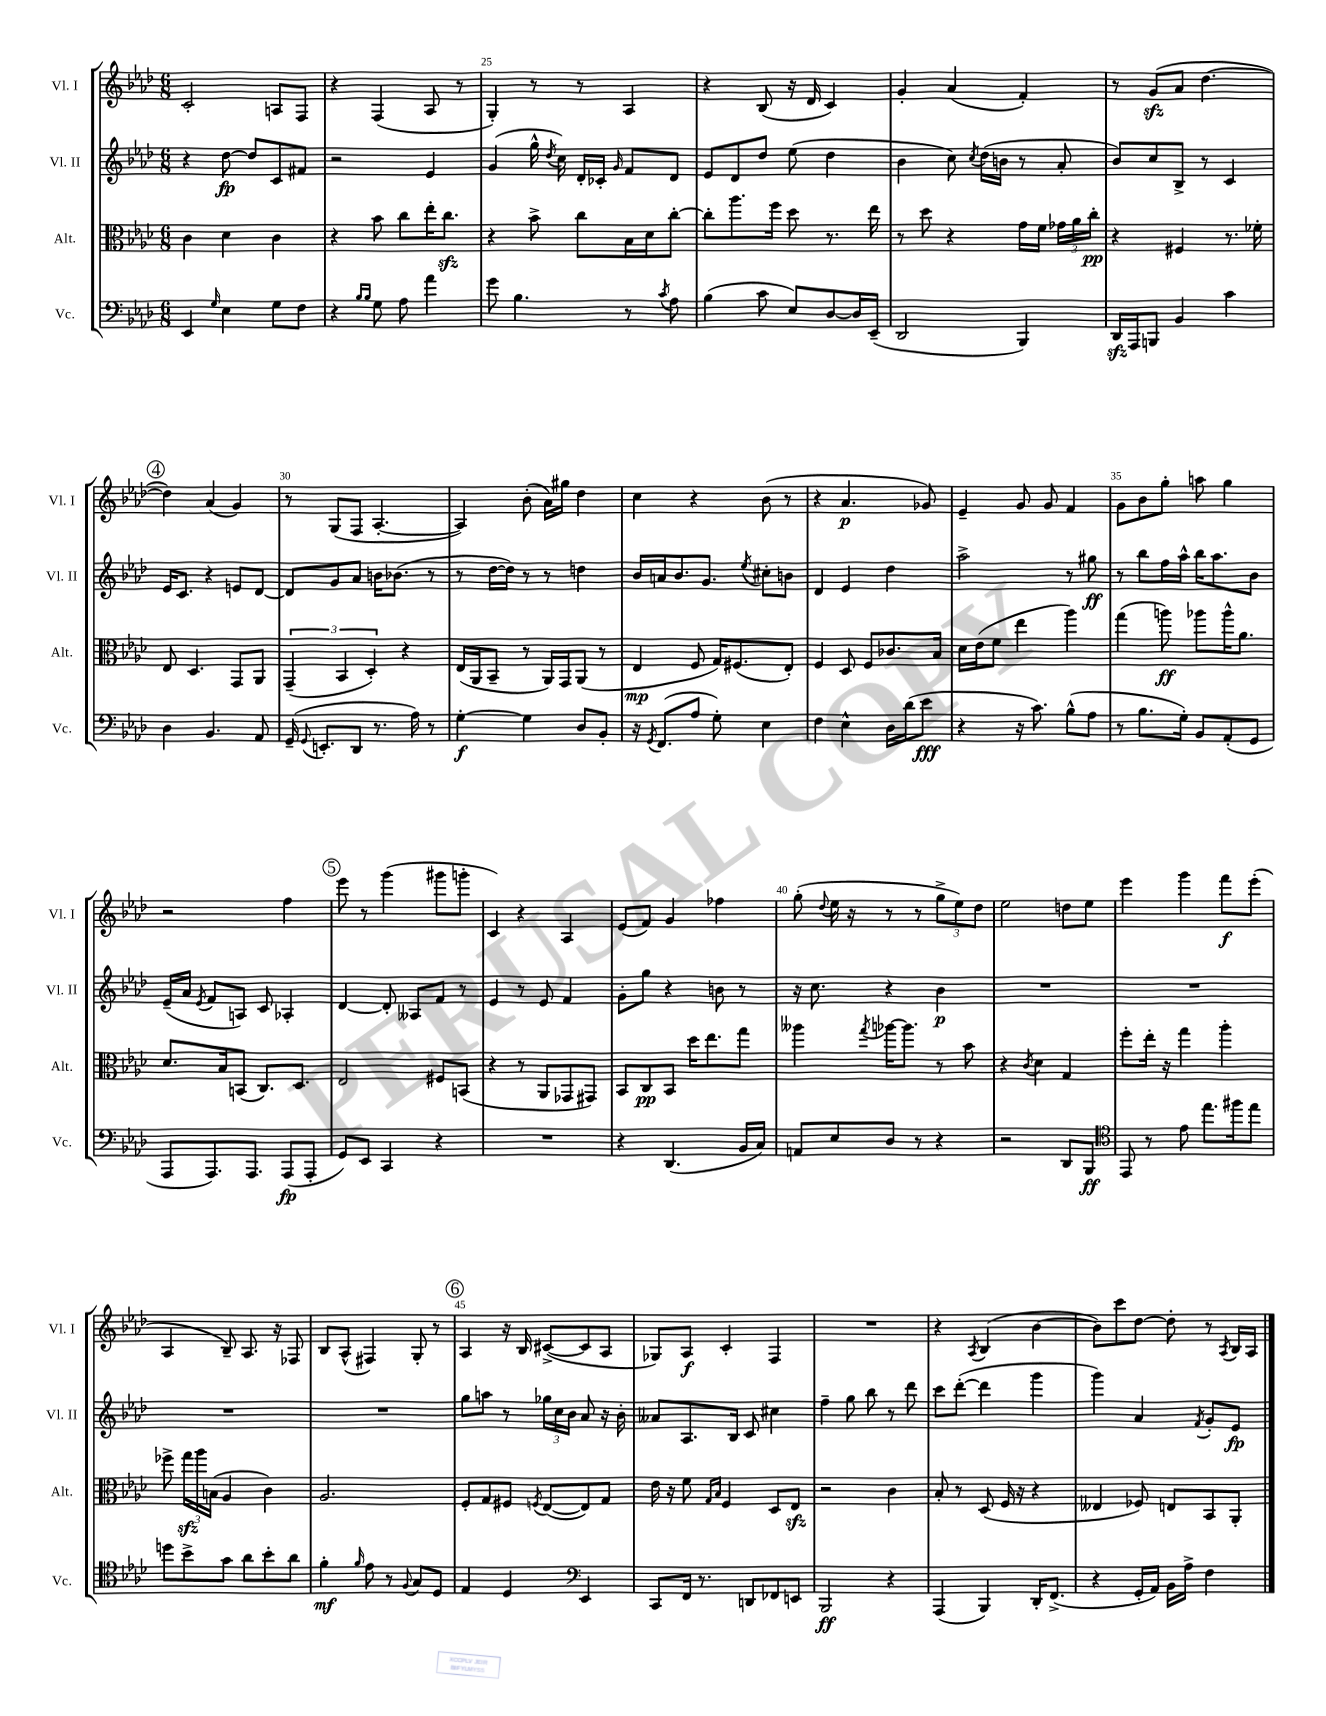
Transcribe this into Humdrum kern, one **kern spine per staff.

**kern	**kern	**kern	**kern
*staff4	*staff3	*staff2	*staff1
*clefF4	*clefC3	*clefG2	*clefG2
*k[b-e-a-d-]	*k[b-e-a-d-]	*k[b-e-a-d-]	*k[b-e-a-d-]
*M6/8	*M6/8	*M6/8	*M6/8
4EE-	4c	4r	2c'
16qqG	.	.	.
4E-	4d-	[8dd-	.
.	.	8dd-]	.
8G	4c	8c	8A
8F	.	8f#	8F
=	=	=	=
4r	4r	2r	4r
16qqB-	.	.	.
16qqB-	.	.	.
8G	8b-	.	(4F
8A-	8cc	.	.
4a-	16ee-'	4e-	8A-
.	8.cc	.	.
.	.	.	8r
=	=	=	=
8g	4r	(4g	4G')
4.B-	.	.	.
.	8b-^	16gg^^	8r
.	.	8qdd-	.
.	.	16cc)	.
.	8cc	16d-'	8r
.	.	16c-'	.
.	.	16qqg	.
8r	16B-	8f	4A-
.	16d-	.	.
8qc	.	.	.
8A-	[8cc'	8d-	.
=	=	=	=
(4B-	8cc']	8e-	4r
.	8.aa-	8d-	.
8c	.	8dd-	(8B-
.	16ff	.	.
8E-)	8dd-	(8ee-	16r
.	.	.	16d-
[8D-	8.r	4dd-	4c)
16D-]	.	.	.
(16EE-~	16ee-	.	.
=	=	=	=
2DD-	8r	4b-	4g'
.	8dd-	.	.
.	4r	8cc)	(4a-
.	.	8qcc	.
.	.	(16dd-	.
.	.	16b	.
4BBB-)	16g	8r	4f')
.	16f	.	.
.	24g-	8a-'	.
.	24a-	.	.
.	24cc'	.	.
=	=	=	=
16DD-	4r	8b-)	8r
16AAA-	.	.	.
8BBB	.	8cc	(8g
4BB-	4F#	8B-^	8a-
.	.	8r	[4.dd-
4c	8.r	4c	.
.	16f-'	.	.
=	=	=	=
4D-	8E-	16e-	4dd-])
.	.	8.c	.
.	4.D-	.	.
4.BB-	.	4r	(4a-
.	8GG	8e	4g)
8AA-	8AA-	[8d-	.
=	=	=	=
(16GG~	(6GG~	8d-]	8r
8qqGG	.	.	.
8.EE'	.	.	.
.	.	8g	(8G
.	6BB-	.	.
8DD-	.	8a-	8F
.	6D-')	.	.
8.r	.	16b	[4.A-'
.	.	(8.b-	.
.	4r	.	.
16A-)	.	.	.
8r	.	8r	.
=	=	=	=
[4G'	(16E-	8r	4A-])
.	16AA-	.	.
.	8BB-~	[16dd-	.
.	.	16dd-])	.
4G]	8r	8r	(8b-'
.	16AA-)	8r	16a-)
.	16GG	.	16gg#
8D-	(8AA-	4dd	4dd-
8BB-'	8r	.	.
=	=	=	=
16r	4E-	16b-	4cc
8qGG	.	.	.
(8.FF	.	16a	.
.	.	8.b-	.
8A-	8F	.	4r
.	.	8.g	.
8G')	16G)	.	.
.	(8.F#	.	.
.	.	8qee-	.
4E-	.	8cc#'	(8b-
.	8E-')	8b	8r
=	=	=	=
4F	4F	4d-	4r
4E-^^	8D-	4e-	4.a-
.	8F	.	.
16D-	8.c-	4dd-	.
(16d-	.	.	.
8e-	.	.	8g-)
.	16B-	.	.
=	=	=	=
4r	16d-	2aa-^	4e-~
.	(16e-	.	.
.	8f	.	.
16r	4ee-	.	8g
8.c)	.	.	.
.	.	.	8g
(8B-^^	4aa-)	8r	4f
8A-	.	8gg#	.
=	=	=	=
8r	(4gg	8r	8g
8.B-	.	8bb-	8b-
.	8aa)	16ff	8gg'
16G')	.	16aa-^^	.
8BB-	8aa-	16bb-	8aa
.	.	8.aa-	.
(8AA-'	16aa-^^	.	4gg
.	8.a-	.	.
8GG	.	8b-	.
=	=	=	=
8AAA-	8.d-	(16e-~	2r
.	.	16a-	.
.	.	8qe-	.
8.AAA-)	.	8f	.
.	16B-	.	.
.	(8BB	8A)	.
8.AAA-	.	.	.
.	8.C)	8c	.
(8AAA-	.	4A-'	4ff
.	8.D-	.	.
8AAA-'	.	.	.
=	=	=	=
8GG)	2E-	[4d-	8eee-
8EE-	.	.	8r
4CC	.	8d-']	(4ggg
.	.	8A--	.
4r	8F#	8f	8ggg#
.	(8BB	8r	8ggg'
=	=	=	=
2.r	4r	4e-	4c)
.	8r	8r	4r
.	8AA-	8e-	.
.	8GG-	4f	4A-
.	8GG#)	.	.
=	=	=	=
4r	8BB-	8g'	(8e-
.	8C	8gg	8f)
(4.DD-	8BB-	4r	4g
.	16dd-	.	.
.	8.ee-	.	.
.	.	8b	4ff-
16BB-	8gg	8r	.
16C)	.	.	.
=	=	=	=
8AA	4aa--	16r	(8gg'
.	.	8.cc	.
.	.	.	8qqdd-
8E-	.	.	16ee-
.	.	.	16r
.	8qgg	.	.
8D-	[16aa-	4r	8r
.	8.aa-]	.	.
8r	.	.	8r
4r	8r	4b-	12gg^
.	.	.	12ee-)
.	8b-	.	.
.	.	.	12dd-
=	=	=	=
2r	4r	2.r	2ee-
.	8qc	.	.
.	4d-	.	.
8DD-	4G	.	8dd
8BBB-	.	.	8ee-
=	=	=	=
*clefC4	*	*	*
8EE-	8ff'	2.r	4eee-
8r	16ee-'	.	.
.	16r	.	.
8e-	4gg	.	4ggg
8.ee-	.	.	.
.	4aa-'	.	8fff
16ff#	.	.	.
8ee-	.	.	(8eee-'
=	=	=	=
8dd	8ff-^	2.r	4A-
8b-^	24gg	.	.
.	24aa-	.	.
.	(24B	.	.
8g	4A-	.	8B-~)
8a-	.	.	8.A-
8b-'	4c)	.	.
.	.	.	16r
8a-	.	.	8F-
=	=	=	=
4f'	2.A-	2.r	8B-
.	.	.	(8A-^^
16qqf	.	.	.
8e-	.	.	4F#)
8r	.	.	.
8qqF	.	.	.
8G	.	.	8G'
8D-	.	.	8r
=	=	=	=
4E-	8F'	8gg	4A-
.	8G	8aa	.
4D-	8F#	8r	16r
.	.	.	16B-
.	8qF	.	.
.	([8E-	24gg-	([8c#^
.	.	24cc	.
.	.	24b-	.
*clefF4	*	*	*
4EE-	8E-])	8a-	8c#]
.	8G	16r	8A-
.	.	16b-'	.
=	=	=	=
8CC	16e-	8a--	8G-)
.	16r	.	.
16FF	8f	8.A-	8A-
8.r	.	.	.
.	16qqG	.	.
.	16qqB-	.	.
.	4F	.	4c'
.	.	16B-	.
8DD	.	8c	.
8FF-	8D-	4cc#	4F
8EE	8E-	.	.
=	=	=	=
2BBB-	2r	4ff~	2.r
.	.	8gg	.
.	.	8bb-	.
4r	4c	8r	.
.	.	8ddd-	.
=	=	=	=
(4AAA-	8B-'	8ccc	4r
.	8r	([8ddd-'	.
.	.	.	8qA-
4BBB-)	(8D-	4ddd-]	(4B-
.	16F	.	.
.	16r	.	.
16DD-'	4r	4ggg	[4b-
(8.FF^	.	.	.
=	=	=	=
4r	4E--	4ggg)	8b-])
.	.	.	8ccc
16GG'	8F-)	4a-	[8dd-
16AA-)	.	.	.
16BB-	8E	.	8dd-']
16A-^	.	.	.
.	.	8qf	.
4F	8BB-	8g'	8r
.	.	.	8qA-
.	8AA-'	8e-	16B-
.	.	.	16A-
==	==	==	==
*-	*-	*-	*-
